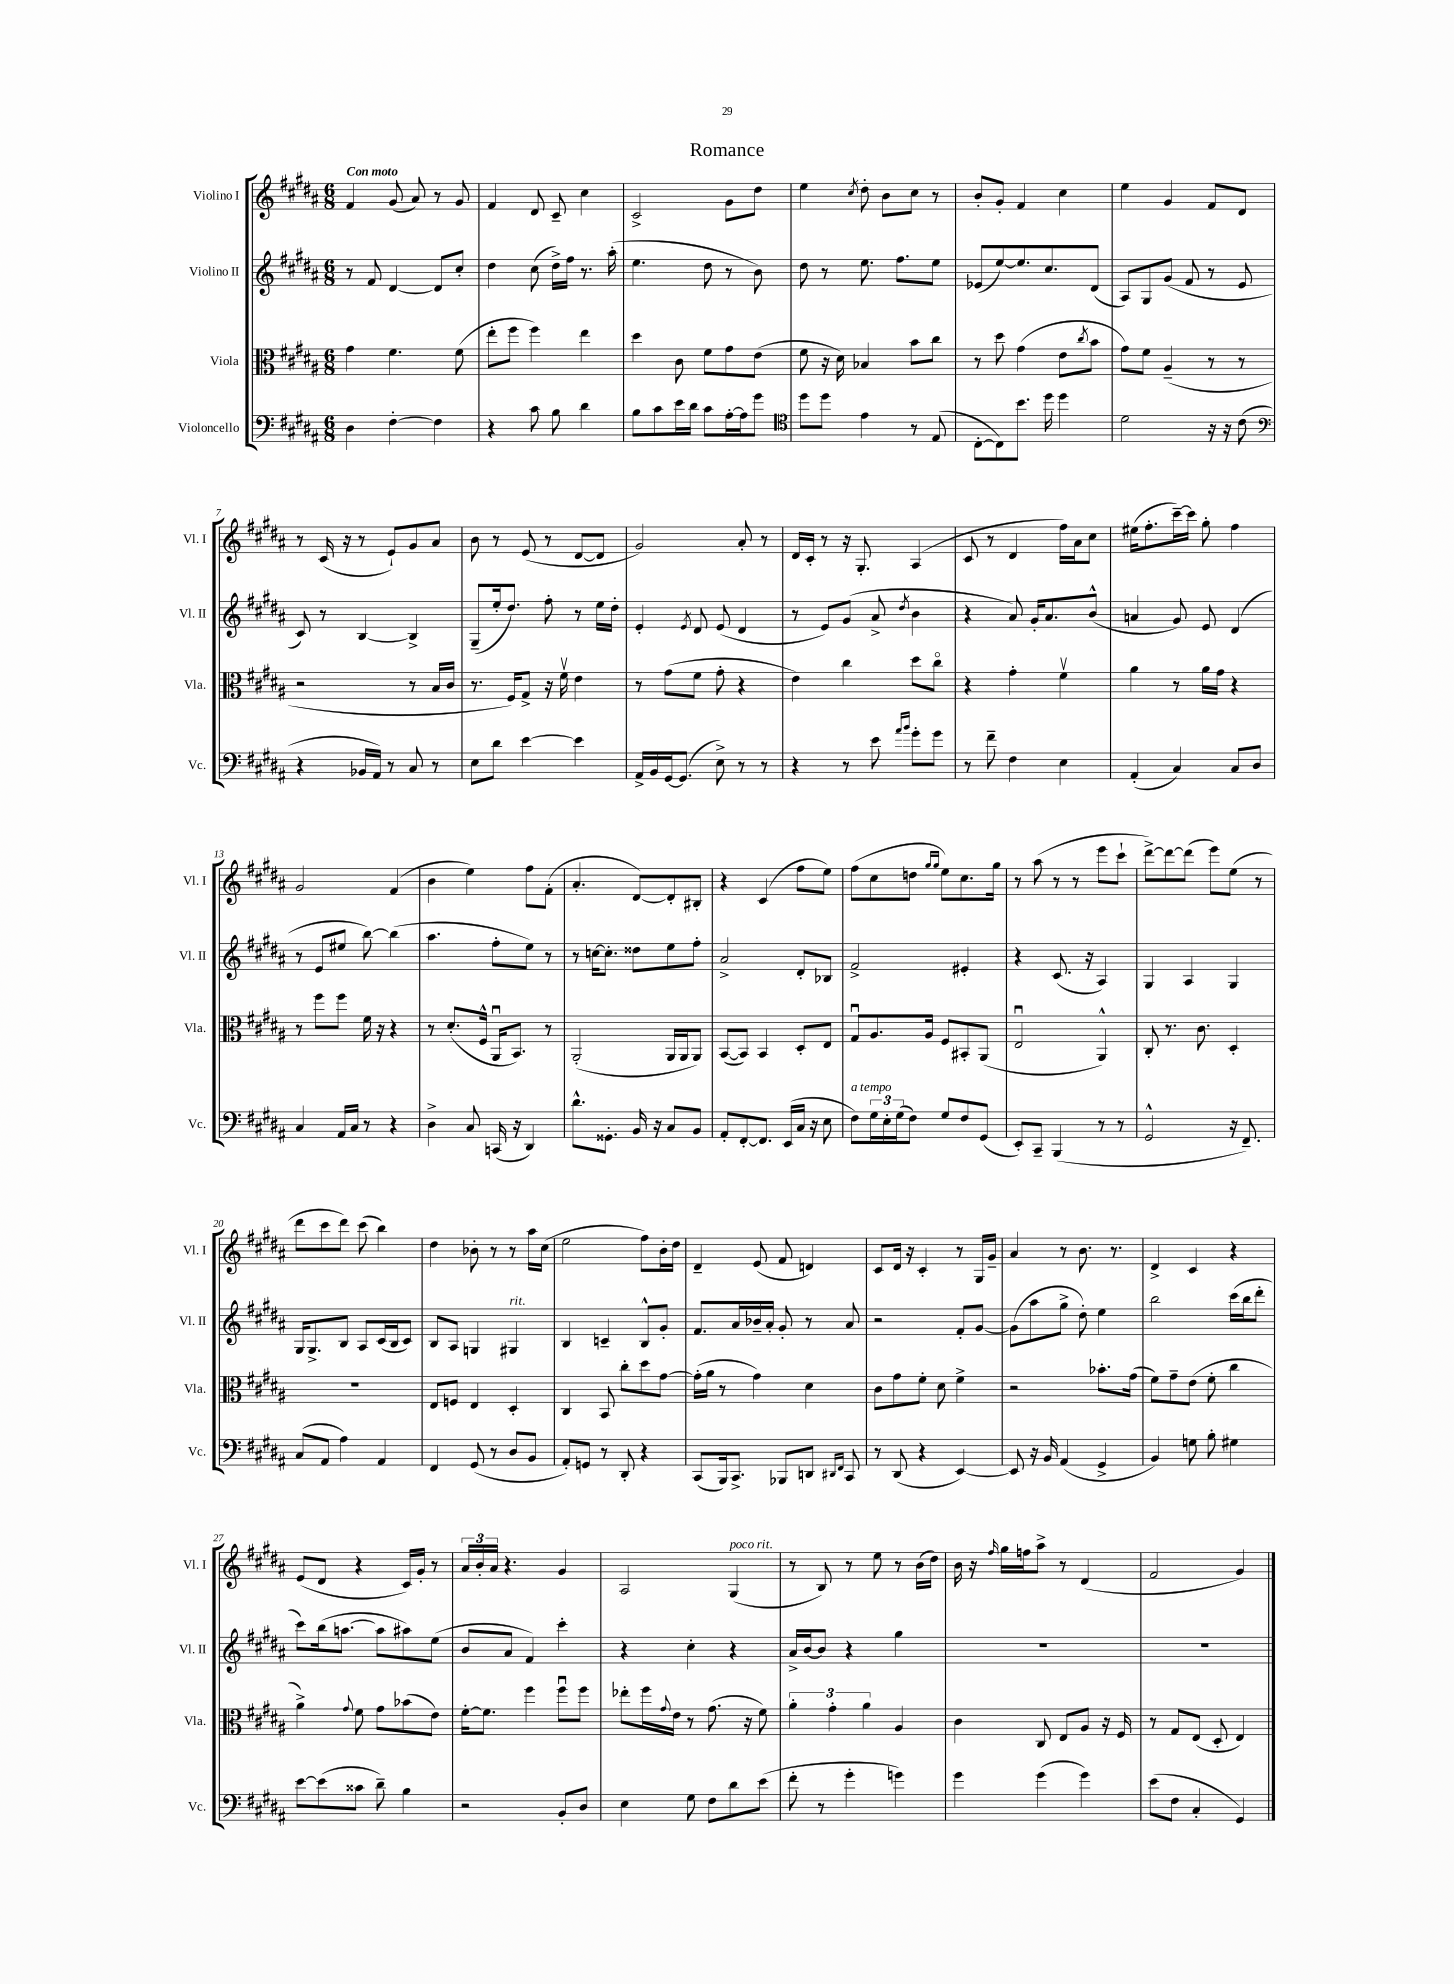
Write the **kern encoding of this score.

**kern	**kern	**kern	**kern
*staff4	*staff3	*staff2	*staff1
*clefF4	*clefC3	*clefG2	*clefG2
*k[f#c#g#d#a#]	*k[f#c#g#d#a#]	*k[f#c#g#d#a#]	*k[f#c#g#d#a#]
*M6/8	*M6/8	*M6/8	*M6/8
4D#	4g#	8r	4f#
.	.	8f#	.
[4F#'	4.f#	[4d#	(8g#
.	.	.	8a#)
4F#]	.	8d#]	8r
.	(8f#	8cc#'	8g#
=	=	=	=
4r	8ee'	4dd#	4f#
.	8ff#	.	.
8c#	4ff#)	(8cc#	8d#
8B	.	16dd#^)	8c#~
.	.	16ff#	.
4d#	4ee	8.r	4cc#
.	.	(16aa#'	.
=	=	=	=
8B	4dd#	4.ee	2c#^
8c#	.	.	.
16e	8c#	.	.
16d#	.	.	.
8c#	8f#	8dd#	.
[16A#'	8g#	8r	8g#
16A#]	.	.	.
8g#	(8e	8b)	8dd#
=	=	=	=
*clefC4	*	*	*
8dd#	8f#	8dd#	4ee
8dd#	16r	8r	.
.	16d#)	.	.
.	.	.	8qcc#
4e	4B-	8.ee	8dd#'
.	.	.	8b
.	.	8.ff#	.
8r	8b	.	8cc#
(8E	8cc#	8ee	8r
=	=	=	=
[8C#'	8r	(8e-	8b'
8C#])	8dd#	[8ee)	8g#'
8.b	(4g#	8.ee]	4f#
16dd#	.	8.cc#	.
4dd#	8e	.	4cc#
.	8qcc#	.	.
.	8b	(8d#	.
=	=	=	=
2d#	8g#)	8A#)	4ee
.	8f#	8G#	.
.	(4A#~	(8g#	4g#
.	.	8f#	.
16r	8r	8r	8f#
16r	.	.	.
(8c#	8r	8e	8d#
=	=	=	=
*clefF4	*	*	*
4r	2r	8c#)	8r
.	.	8r	(16c#
.	.	.	16r
16BB-	.	[4B	8r
16AA#)	.	.	.
8r	.	.	8e`)
8C#	8r	4B^]	8g#
8r	16B	.	8a#
.	16c#	.	.
=	=	=	=
8E	8.r	(8G#~	8b
8d#	.	16ee'	8r
.	16F#)	8.dd#)	.
[4e	8G#^	.	(8e
.	16r	8ff#'	8r
.	16f#v	.	.
4e]	4e	8r	[8d#
.	.	16ee	8d#]
.	.	16dd#'	.
=	=	=	=
16AA#^	8r	4e'	2g#)
16BB	.	.	.
[16GG#	(8g#	.	.
(8.GG#]	.	.	.
.	.	8qe	.
.	8f#	8d#	.
8E^)	8g#'	(8e	.
8r	4r	4d#	8a#'
8r	.	.	8r
=	=	=	=
4r	4e)	8r	16d#
.	.	.	16c#'
.	.	8e)	8r
8r	4cc#	(8g#	16r
.	.	.	8.G#'
8e	.	8a#^	.
16qqa#	.	.	.
16qqb	.	8qdd#	.
8g#'	8dd#	4b	(4A#
8g#	8cc#o	.	.
=	=	=	=
8r	4r	4r	8c#
8f#~	.	.	8r
4F#	4g#'	8a#)	4d#
.	.	16g#'	.
.	.	8.a#	.
4E	4f#v	.	16ff#)
.	.	.	16a#
.	.	(8b^^	8cc#
=	=	=	=
(4AA#'	4a#	4a	(16ee#
.	.	.	8.ff#'
4C#)	8r	8g#)	[16ccc#~)
.	.	.	16ccc#]
.	16a#	8e	8gg#'
.	16g#	.	.
8C#	4r	(4d#	4ff#
8D#	.	.	.
=	=	=	=
4C#	8r	8r	2g#
.	8ff#	8e	.
16AA#	8ff#	8ee#	.
16C#	.	.	.
8r	16f#	[8bb)	.
.	16r	.	.
4r	4r	(4bb]	(4f#
=	=	=	=
4D#^	8r	4.aa#	4b
.	(8.d#'	.	.
8C#	.	.	4ee)
.	16F#^^	.	.
(16CC	16AA#u	8ff#'	.
16r	8.BB)	.	.
4DD#)	.	8ee)	8ff#
.	8r	8r	(8f#'
=	=	=	=
8.d#^^	(2AA#'	8r	4.a#'
.	.	[16cc	.
8.GG##'	.	8.cc']	.
16BB	.	8dd##	[8d#)
16r	.	.	.
8C#	16AA#	8ee	8d#']
.	16AA#	.	.
8BB	8AA#)	8ff#'	8B#'
=	=	=	=
8AA#'	([8BB	2a#^	4r
[8FF#'	8BB])	.	.
8.FF#]	4BB	.	(4c#
(16EE	.	.	.
16C#	8D#'	8d#'	8ff#
16r	.	.	.
8E	8E	8B-	8ee)
=	=	=	=
8F#)	8G#u	2f#^	(8ff#
24G#	8.A#	.	8cc#
24E'	.	.	.
(24G#	.	.	.
8F#)	.	.	8dd
.	16A#	.	.
.	.	.	16qqgg#
.	.	.	16qqgg#
8G#	8F#	.	8ee)
8F#	8BB#'	4e#'	8.cc#
(8GG#	(8AA#	.	.
.	.	.	16gg#
=	=	=	=
8EE')	2Eu	4r	8r
8CC#~	.	.	(8aa#
(4BBB	.	(8.c#	8r
.	.	.	8r
.	.	16r	.
8r	4AA#^^)	4A#)	8eee
8r	.	.	8ccc#`
=	=	=	=
2GG#^^	8C#'	4G#	[8ddd#^)
.	8.r	.	8ddd#_
.	.	4A#	(8ddd#]
.	8.c#	.	.
.	.	.	8eee)
16r	4D#'	4G#	(8ee
8.FF#~)	.	.	.
.	.	.	8r
=	=	=	=
(8C#	2.r	16G#	8ddd#
.	.	8.G#^	.
8AA#	.	.	8ccc#
4A#)	.	8B	8ddd#)
.	.	8A#	(8ccc#
4AA#	.	(16c#	4bb)
.	.	16B	.
.	.	8c#)	.
=	=	=	=
4FF#	8E	8B	4dd#
.	8F	8A#	.
(8GG#	4E	4G	8b-'
8r	.	.	8r
8D#	4D#'	4G#	8r
8BB	.	.	16aa#
.	.	.	(16cc#
=	=	=	=
8AA#')	4C#	4B	2ee
8GG	.	.	.
8r	8BB	4c~	.
8DD#'	8cc#'	.	.
4r	8dd#	8B^^	8ff#)
.	[8g#	8g#'	16b'
.	.	.	16dd#
=	=	=	=
(8CC#	(16g#']	8.f#	4d#~
.	16a#	.	.
16BBB)	8r	.	.
8.CC#^	.	16a#	.
.	4g#)	16b-~	(8e
.	.	16a#'	.
8BBB-	.	8g#'	8f#
8DD	4d#	8r	4d)
16qqDD#	.	.	.
16qqFF#	.	.	.
8CC#	.	8a#	.
=	=	=	=
8r	8c#	2r	8c#
(8DD#	8g#	.	16d#
.	.	.	16r
4r	8f#'	.	4c#'
.	8d#	.	.
[4EE)	4f#^	8f#'	8r
.	.	[8g#	16G#
.	.	.	16g#~
=	=	=	=
8EE]	2r	(8g#]	4a#
16r	.	8aa#	.
16BB	.	.	.
(4AA#	.	8gg#^	8r
.	.	8dd#')	8.b
4GG#^	8.b-'	4ee	.
.	.	.	8.r
.	(16g#	.	.
=	=	=	=
4BB)	8f#)	2bb	4d#^
.	8g#~	.	.
8G	(8e	.	4c#
8B'	8f#'	.	.
4G#	4cc#	(16ccc#	4r
.	.	16bb	.
.	.	8ddd#'	.
=	=	=	=
[8e	4a#^)	8ccc#)	(8e
(8e]	.	(16bb	8d#
.	.	[8.aa	.
.	8qqg#	.	.
8c##	8f#	.	4r
8d#~)	8g#	8aa]	.
4B	(8b-	8aa#)	16c#)
.	.	.	16g#'
.	8e)	(8ee	8r
=	=	=	=
2r	[16f#'	8b	24a#
.	.	.	24b'
.	8.f#]	.	.
.	.	.	24a#
.	.	8a#	4.r
.	4ff#	4f#)	.
8BB'	8ff#u	4ccc#'	4g#
8D#	8ff#	.	.
=	=	=	=
4E	8ee-'	4r	2A#
.	16ff#	.	.
.	8qqg#	.	.
.	16e	.	.
8G#	8r	4cc#'	.
8F#	(8.g#	.	.
8d#	.	4r	(4G#
.	16r	.	.
(8e	8f#)	.	.
=	=	=	=
8f#'	6a#'	16a#^	8r
.	.	[16b	.
8r	.	8b]	8B)
.	6g#'	.	.
4g#'	.	4r	8r
.	6a#	.	.
.	.	.	8ee
4g)	4A#	4gg#	8r
.	.	.	(16b
.	.	.	16dd#)
=	=	=	=
4g#	4c#	2.r	16b
.	.	.	16r
.	.	.	16qqff#
.	.	.	16gg#
.	.	.	16ff
(4g#	8C#	.	8aa#^
.	8E	.	8r
4g#)	8A#	.	(4d#
.	16r	.	.
.	16F#	.	.
=	=	=	=
(8e	8r	2.r	2f#
8F#	8G#	.	.
4C#'	(8E	.	.
.	8D#'	.	.
4GG#)	4E)	.	4g#)
==	==	==	==
*-	*-	*-	*-
